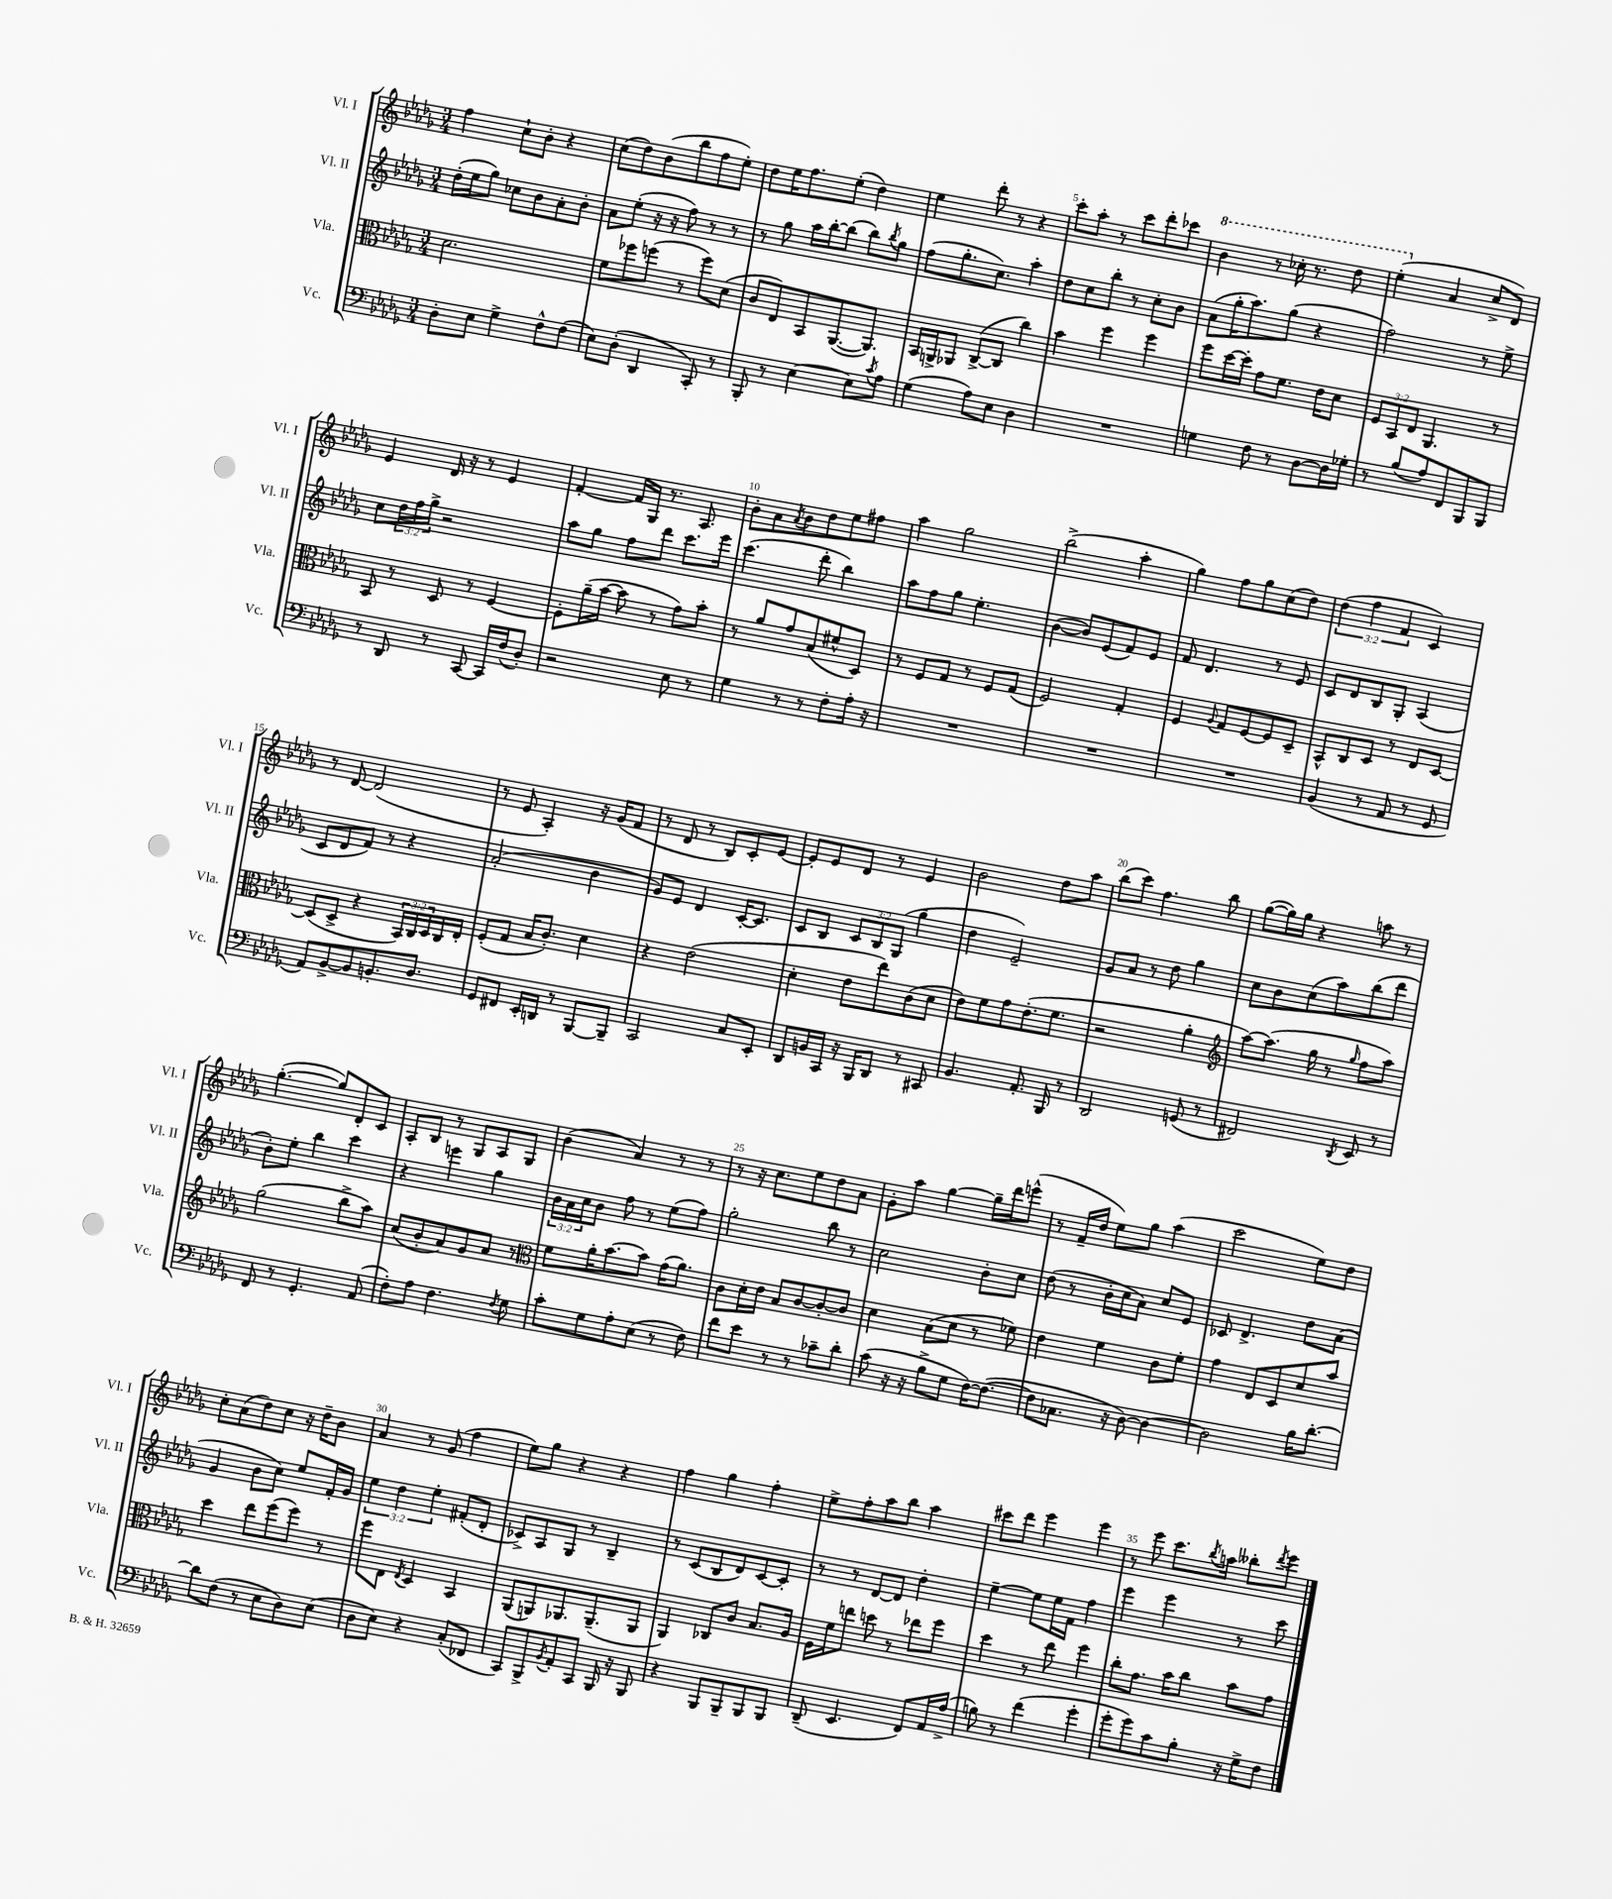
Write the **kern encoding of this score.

**kern	**kern	**kern	**kern
*staff4	*staff3	*staff2	*staff1
*clefF4	*clefC3	*clefG2	*clefG2
*k[b-e-a-d-g-]	*k[b-e-a-d-g-]	*k[b-e-a-d-g-]	*k[b-e-a-d-g-]
*M3/4	*M3/4	*M3/4	*M3/4
8D-'	2.d-	(16dd-'	4ff
.	.	16ee-	.
8E-	.	8gg-)	.
4G-^	.	8cc-	8cc`
.	.	8b-	8b-'
8F^^	.	8a-'	4r
(8F	.	8b-'	.
=	=	=	=
8E-)	8f	8a-	(8cc
(8D-'	8ff-	(8ee-'	8dd-)
4DD-	(8ff	16r	(8b-
.	.	16r	.
.	8r	8ff)	8bb-
8CC')	8ff)	8r	8ff
8r	(8d-	8r	8ee-')
=	=	=	=
8BBB-'	8c	8r	8dd-
8r	8E-)	8gg-	16ee-
.	.	.	8.ff
[4E-	8BB-	16aa-	.
.	.	[16bb-'	.
.	([8.AA-	(8bb-]	(8ee-'
8E-]	.	8bb-)	4dd-)
.	8.AA-])	.	.
8qc	.	8qbb-	.
8A-	.	8gg-	.
=	=	=	=
(4G-	16BB-	(8ff	4ee-
.	16AA^	.	.
.	8AA-	8.gg-'	.
8A-)	([8C^	.	8ddd-'
.	.	8.cc)	.
8E-	8C]	.	8r
4D-	4cc)	4aa-'	4r
=	=	=	=
2.r	4b-	8dd-	8ccc'
.	.	8cc	8aa-'
.	4ff	8bb-'	8r
.	.	8r	8ccc
.	4ff	8cc'	8ddd-'
.	.	8b-	8ccc-
=	=	=	=
4G	8ff	(8a-	4bb-
.	[16dd-	16gg-'	.
.	16dd-']	8.aa-)	.
8F	8g-	.	8r
8r	8.f	(8gg-	16ccc-'
.	.	.	8.r
[8D-	.	4r	.
.	16e-	.	.
16D-]	8d-	.	8ddd-
16G-'	.	.	.
=	=	=	=
8r	12F	2ff)	(4eee-'
.	12BB-	.	.
(8B-	.	.	.
.	12E-	.	.
8A-)	4.AA-	.	4a-
8FF	.	.	.
8BBB-	.	8r	8cc^
8BBB-	8r	8ee-^	8d-)
=	=	=	=
8r	8BB-	8cc	4e-
8DD-	8r	24dd-	.
.	.	24ff	.
.	.	24gg-^	.
8r	8D-	2r	16d-
.	.	.	16r
[8CC	8r	.	8r
16CC]	[4F	.	4e-
(16F	.	.	.
8D-')	.	.	.
=	=	=	=
2r	8F']	8aa-	[4f'
.	(16a-~	8gg-	.
.	[16b-	.	.
.	8b-]	8ff	16f]
.	.	.	16G-
.	8r	8ddd-	8.r
8E-	8g-)	8.ccc	.
.	.	.	8.A-
8r	8b-'	.	.
.	.	16eee-	.
=	=	=	=
4G-	8r	(4.ccc	8b-'
.	8a-	.	8a-
.	.	.	8qa-
8r	8g-	.	8b-
8r	(8B-	8ddd-'	8dd-
8F'	8f#^^	4bb-)	8ee-
16A-'	8D-)	.	8ff#
16r	.	.	.
=	=	=	=
2.r	8r	8aa-	4aa-
.	8F	8ff	.
.	8G-	8gg-	2gg-
.	8r	4.ee-'	.
.	8F	.	.
.	(8G-	.	.
=	=	=	=
2.r	2F)	([4b-	(2bb-^
.	.	8b-])	.
.	.	(8e-	.
.	4G-'	8f)	4aa-'
.	.	8e-	.
=	=	=	=
2.r	4F	8f	4gg-)
.	.	4.d-	.
.	8qqA-	.	.
.	8G-	.	8ff
.	[8F	.	8gg-
.	8F]	8r	(8cc
.	8D-~	8e-	8dd-)
=	=	=	=
(4BB-	8BB-^^	8c	(6dd-
.	8C	8d-	.
.	.	.	6ff
8r	8D-	8B-	.
.	.	.	6f
8AA-	8r	8G-'	.
8r	8E-	(4A-	4c)
8GG-	[8D-	.	.
=	=	=	=
8AA-)	(8D-]	8c	8r
[8BB-^	8D-^	8d-	[8d-
8BB-]	4r	8f)	(2d-]
8.BB'	.	8r	.
.	24BB-)	4r	.
.	24C	.	.
8.D-	.	.	.
.	24D-	.	.
.	16C	.	.
.	16E-'	.	.
=	=	=	=
8GG-	(8F'	(2a-'	8r
8FF#	8G-	.	8e-
16EE-'	16B-	.	4A-')
16DD	8.c')	.	.
8r	.	.	.
[8BBB-	4d-	4b-	16r
.	.	.	(16g-
8BBB-~]	.	.	8f
=	=	=	=
2CC	4r	8g-)	8r
.	.	8e-	8d-
.	(2e-	4d-	8r
.	.	.	8B-)
8C	.	[16c'	8c'
.	.	8.c]	.
8EE-'	.	.	[8e-
=	=	=	=
8DD-	4d-'	8c	8e-']
16BB	.	8B-	8e-
16CC	.	.	.
16r	8e-	12c	8d-
16BBB-	.	.	.
.	.	12B-	.
8DD-	8ee-)	.	8r
.	.	(12G-	.
8r	(8c	4gg-~	4e-
8CC#	8d-	.	.
=	=	=	=
4.BB-	8e-)	4dd-	2b-
.	8f	.	.
.	8g-	2e-~)	.
8.AA-'	(8.e-'	.	.
.	.	.	8dd-
16BBB-	8.f	.	.
8r	.	.	8aa-
=	=	=	=
2DD-	2r	8g-	(8bb-
.	.	8a-	8ccc)
.	.	8r	4.ff
.	.	8dd-	.
(8GG	4a-'	4gg-	.
8r	.	.	8bb-
=	=	=	=
*	*clefG2	*	*
2FF#)	[8aa-)	8cc	([8gg-
.	(8.aa-]	8b-	16gg-])
.	.	.	16gg-
.	.	(8cc	4r
.	16gg-	.	.
.	8r	8aa-)	.
8qDD-	16qqgg-	.	.
8EE-	8ff	(8bb-	8aa
8r	8aa-)	8ddd-	8r
=	=	=	=
8FF	(2gg-	8b-')	([4.gg-'
8r	.	8ee-'	.
4.GG-'	.	4bb-	.
.	.	.	8gg-])
.	8bb-^	4ccc	8d-'
(8AA-	8aa-)	.	8c
=	=	=	=
8F')	(8cc	4r	8A-'
8A-	8b-'	.	8B-
4.F	8a-)	4eee	8r
.	8g-	.	8G-
.	8a-	4gg-	8A-
8qF	.	.	.
8G-	8r	.	8G-
=	=	=	=
*	*clefC3	*	*
8c'	8f	24b-	(4b-
.	.	24a-	.
.	.	24cc	.
8G-	16a-'	8b-	.
.	[8.b-	.	.
8A-'	.	8ff	4a-)
(8E-	8b-]	8r	.
8r	(16g-	(8ee-	8r
.	8.a-)	.	.
8F)	.	8ff)	8r
=	=	=	=
8f	8c	2gg-'	8r
8e-	16d-'	.	16r
.	16e-	.	8.cc
8r	8B-	.	.
8r	[8c	.	8ee-
8c-~	8c'_	8bb-	8dd-
8d-'	8c]	8r	8a-
=	=	=	=
(8c	4d-	2cc	8g-'
16r	.	.	8aa-
16r	.	.	.
8B-^	(8B-	.	[4gg-
8G-	8d-	.	.
[16F)	8r	8b-'	16gg-~]
(8.F_	.	.	16ddd-
.	8f-)	8cc	(8eee^^
=	=	=	=
8F]	4e-	(8dd-	8r
8.C-	.	8r	16f~
.	.	.	16dd-
.	4f	16b-'	8ee-)
16r	.	16cc	.
[8D-)	.	8a-)	8gg-
4D-_	8c	8cc	(4aa-
.	8f'	8e-	.
=	=	=	=
2D-]	4g-	8c-	2ccc
.	.	4.d-^	.
.	8E-	.	.
.	8D-	.	.
16B-	8d-	8dd-	8ee-)
[8.d-'	.	.	.
.	8b-	(8a-	8dd-
=	=	=	=
8d-]	4dd-	4g-	8cc'
(8F	.	.	(8a-
8r	8ee-	8b-	8dd-)
8E-	(8ff	8cc)	8cc
8D-)	8ff)	8ee-	16r
.	.	.	16dd-~
(8E-	8r	16f'	8b-
.	.	16g-	.
=	=	=	=
8D-	8ff	6ee-	4a-
8E-)	8E-	.	.
.	.	6dd-	.
.	8qE-	.	.
4r	4D-	.	8r
.	.	6ee-'	.
.	.	.	(8g-
(8C'	4BB-	(8f#'	4ff
8FF-	.	8d-'	.
=	=	=	=
8CC)	(8AA-	8c-^)	8ee-)
8BBB-^	8AA)	8A-	8gg-
8qBB-	.	.	.
8AA-'	8.AA-	8G-	4r
8CC	.	8r	.
.	(8.AA-~	.	.
16BBB-	.	4B-~	4r
16r	.	.	.
8BBB-	8AA-	.	.
=	=	=	=
4r	4AA-)	8r	4ff
.	.	(8c	.
8BBB-	8C-	8B-	4gg-
8BBB-~	8c	8d-)	.
8BBB-	8.B-	[8c	4ff'
8BBB-	.	8c']	.
.	16A-	.	.
=	=	=	=
(8DD-~	16F	8r	8ee-^
.	16f	.	.
4.EE-	8ee	8r	8ff'
.	8dd	[8d-	8aa-
.	8r	8d-]	8bb-
8FF)	8ee-	4dd-'	4aa-
16AA-	8ff	.	.
(16A-^	.	.	.
=	=	=	=
8B)	4dd-	[4ee-~	8ccc#
8r	.	.	8ddd-
(4f	8r	8ee-]	4eee-
.	8ee-	16ee-	.
.	.	16f	.
4g-'	4ff	4ff	4eee-
=	=	=	=
8g-'	8cc'	4eee-	8r
8g-)	8.g-	.	8eee-
8c	.	4eee-	8.ccc
.	16b-	.	.
8B-'	8cc	.	.
.	.	.	8qbb-
.	.	.	16aa
16r	8b-	8r	8bb--'
16G-^	.	.	.
.	.	.	8qddd-
8F	8g-	8ccc	8eee-
==	==	==	==
*-	*-	*-	*-
